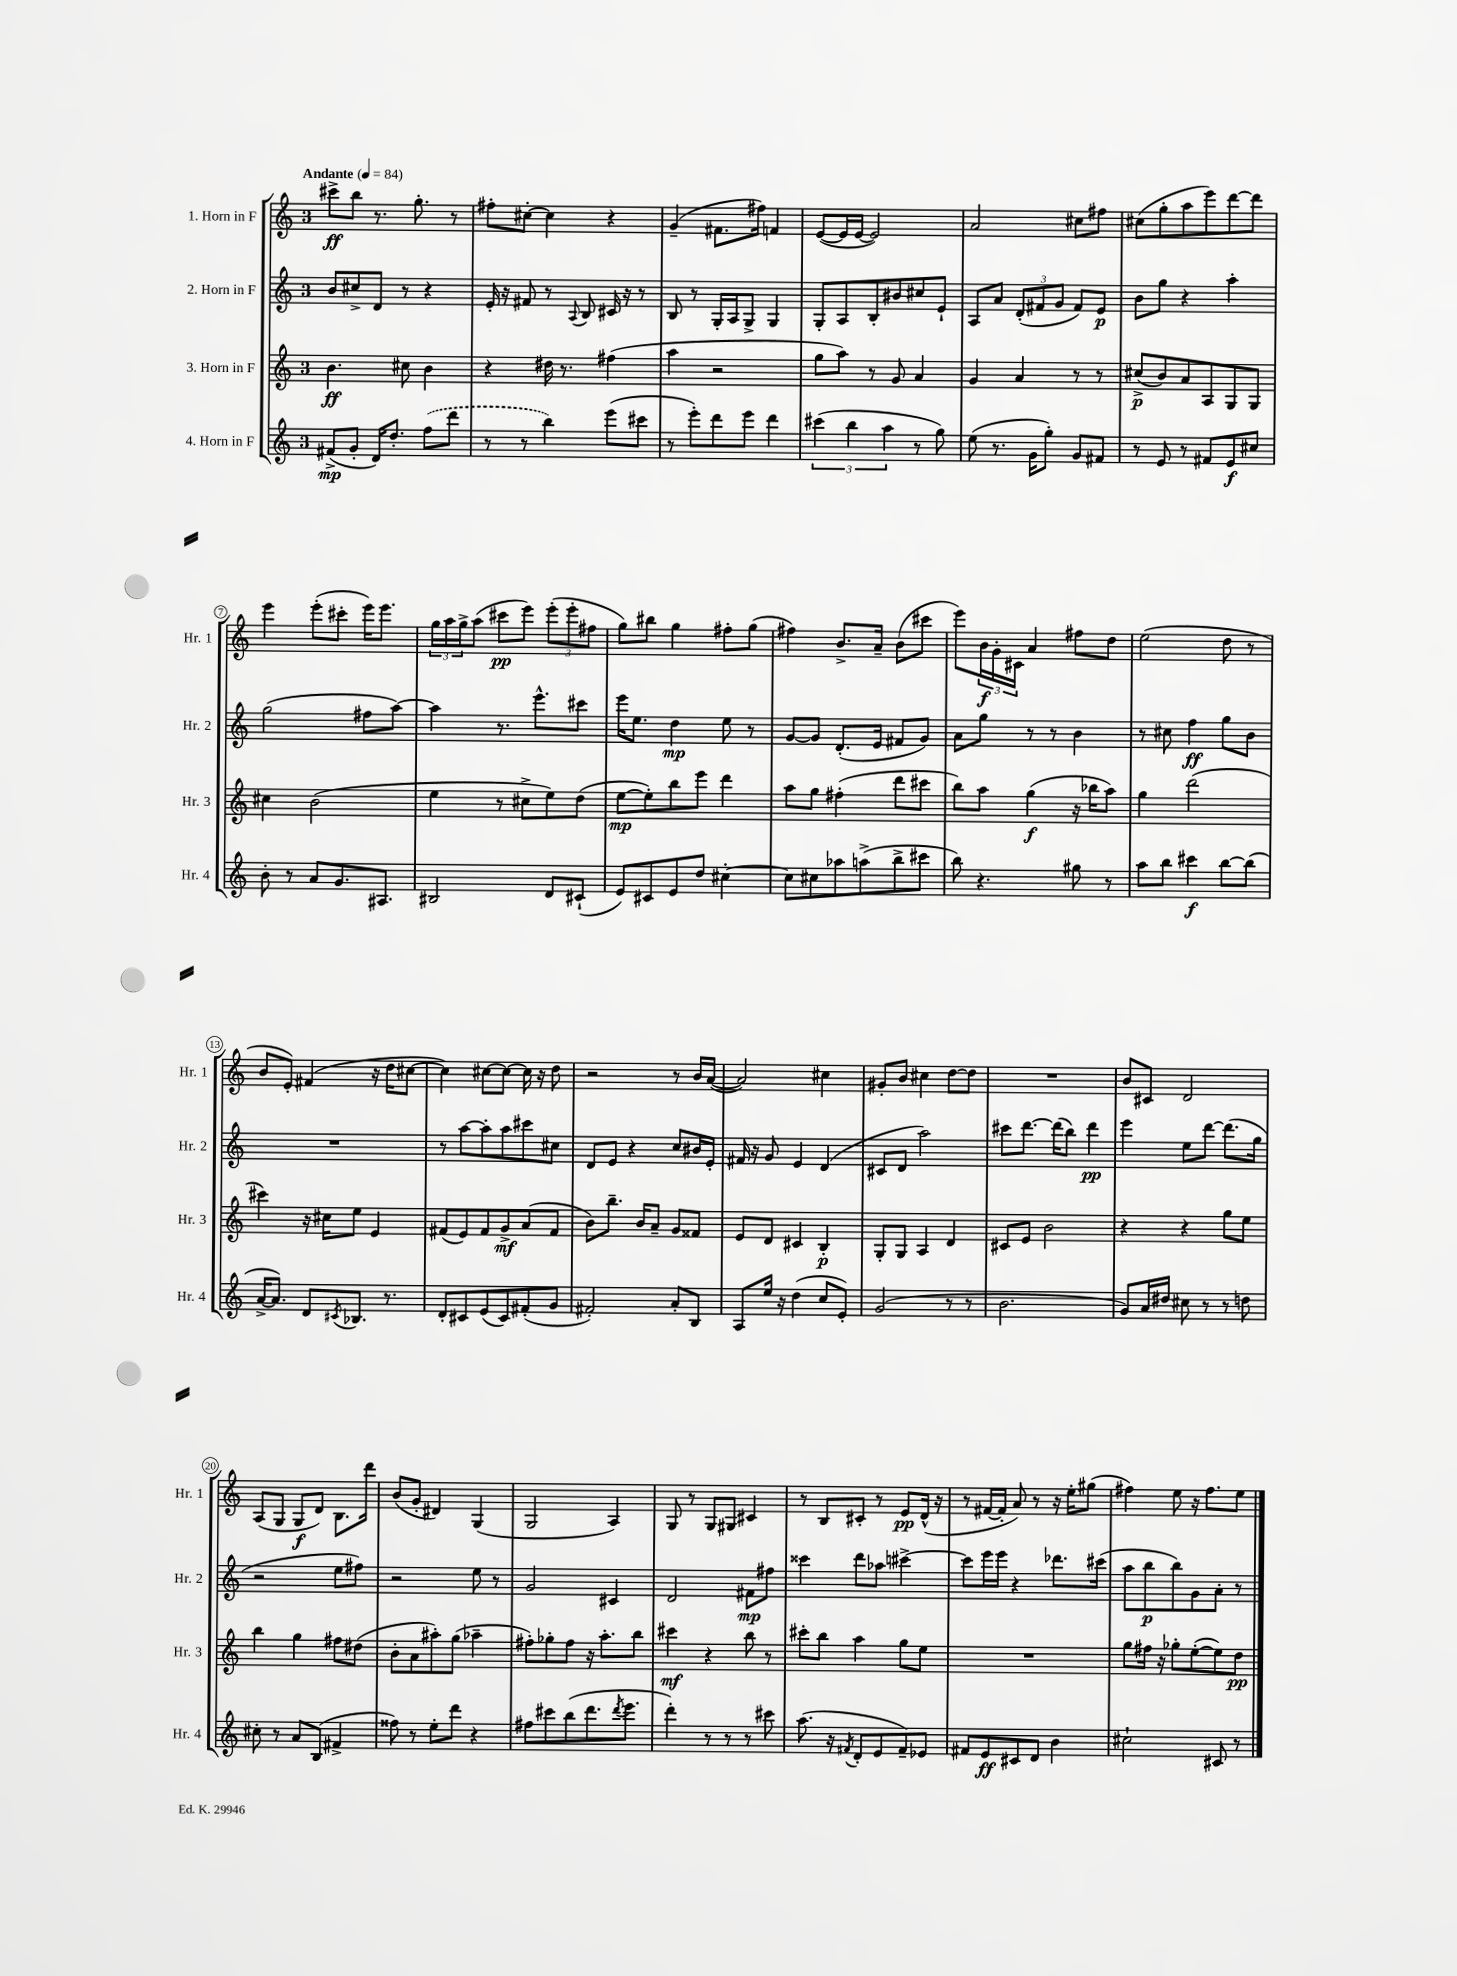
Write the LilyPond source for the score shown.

<<
\new StaffGroup <<
\new Staff = "s0" \with { instrumentName = "1. Horn in F" shortInstrumentName = "Hr. 1" } {
    \clef treble \key c \major \once \override Staff.TimeSignature.style = #'single-digit \time 3/4 \tempo "Andante" 4 = 84
    cis'''8->\ff b''8 r8. g''8.-. r8 |
    fis''8-. cis''8~-. cis''4 r4 |
    g'4--( fis'8. fis''16) f'4 |
    e'8~( e'16 e'16~ e'2) |
    a'2 cis''8 fis''8 |
    cis''8( g''8-. a''8 e'''8) d'''8~ d'''8 |
    e'''4 e'''8-.( cis'''8-. e'''16) e'''8. |
    \tuplet 3/2 { g''16 a''16 g''16-> } a''8( cis'''8\pp e'''8) \tuplet 3/2 { e'''8-.( e'''8-. fis''8 } |
    g''8) bis''8 g''4 fis''8-. g''8( |
    fis''4) b'8.-> a'16-- b'8( cis'''8 |
    e'''8) \tuplet 3/2 { b'16\f g'16-. cis'16 } a'4 fis''8 d''8 |
    e''2( d''8 r8 |
    b'8 e'8-.) fis'4( r16 d''16 cis''8~ |
    cis''4) cis''8~ cis''8~ cis''16 r16 d''8 |
    r2 r8 b'16 a'16~( |
    a'2) cis''4 |
    gis'8-. b'8 cis''4 d''8~ d''8 |
    R2. |
    b'8 cis'8 d'2 |
    a8( g8 g8\f d'8) b8. d'''16 |
    b'8( g'8-. dis'4) g4( |
    g2 a4) |
    g8 r8 g8 gis8 cis'4 |
    r8 b8 cis'8-. r8 e'8\pp d'16-^( r16 |
    r8 fis'16~ fis'16-. a'8) r8 r16 e''16-. gis''8( |
    fis''4) e''8 r16 fis''8. e''8 \bar "|." |
}
\new Staff = "s1" \with { instrumentName = "2. Horn in F" shortInstrumentName = "Hr. 2" } {
    \clef treble \key c \major \once \override Staff.TimeSignature.style = #'single-digit \time 3/4
    b'8 cis''8-> d'8 r8 r4 |
    e'16-. r16 fis'8 r8 \appoggiatura { a8 } b8 cis'16 r16 r8 |
    b8 r8 g16-. a16 g8-> g4 |
    g8-. a8 b8-. bis'8 cis''8 e'8-! |
    a8 a'8 \tuplet 3/2 { d'8-.( fis'8 g'8 } fis'8) e'8\p |
    b'8 g''8 r4 a''4-. |
    g''2( fis''8 a''8~) |
    a''4 r8. e'''8.-^ cis'''8 |
    e'''16 e''8. d''4\mp e''8 r8 |
    g'8~ g'8 d'8.-.( e'16 fis'8 g'8) |
    a'8 g''8 r8 r8 b'4 |
    r8 cis''8 f''4\ff g''8 b'8 |
    R2. |
    r8 a''8~ a''8-. a''8 cis'''8 cis''8 |
    d'8 e'8 r4 c''8 bis'16 e'16-. |
    fis'16 r16 g'8 e'4 d'4( |
    cis'8 d'8 a''2) |
    cis'''8 d'''8.~ d'''16( b''8) d'''4\pp |
    e'''4 e''8 d'''8~ d'''8.( g''16 |
    r2 e''8 fis''8) |
    r2 e''8 r8 |
    g'2 cis'4 |
    d'2 fis'8\mp fis''8 |
    cisis'''4 d'''8 aes''8 cis'''4~-> |
    cis'''8 e'''16 e'''16 r4 des'''8. cis'''16( |
    a''8 b''8\p b''8) g'8 a'8-. r8 \bar "|." |
}
\new Staff = "s2" \with { instrumentName = "3. Horn in F" shortInstrumentName = "Hr. 3" } {
    \clef treble \key c \major \once \override Staff.TimeSignature.style = #'single-digit \time 3/4
    b'4.\ff cis''8 b'4 |
    r4 dis''16 r8. fis''4( |
    a''4 r2 |
    g''8 a''8) r8 g'8 a'4 |
    g'4 a'4 r8 r8 |
    cis''8->\p( b'8) a'8 a8 g8 g8 |
    cis''4 b'2( |
    e''4 r8 cis''8-> e''8) d''8( |
    e''8~\mp e''8-.) b''8 e'''8 d'''4 |
    a''8 g''8 fis''4-.( d'''8 cis'''8 |
    b''8) a''8 g''4\f( r16 bes''16 a''8) |
    g''4 d'''2( |
    cis'''4) r16 cis''16 e''8 e'4 |
    fis'8( e'8) fis'8 g'8->\mf a'8( fis'8 |
    b'8) b''8.-- b'16 a'8-- g'8 fisis'8 |
    e'8 d'8 cis'4 b4-.\p |
    g8-. g8 a4 d'4 |
    cis'8 e'8 b'2 |
    r4 r4 g''8 e''8 |
    b''4 g''4 fis''8 dis''8( |
    b'8-. a'8 ais''8-.) g''8( aes''4-- |
    fis''8-.) ges''8-. fis''8 r16 a''8.-. b''8 |
    cis'''4\mf r4 b''8 r8 |
    cis'''8-. b''8 a''4 g''8 e''8 |
    R2. |
    g''8 fis''16 r16 ges''8-. e''8~-.( e''8) d''8\pp \bar "|." |
}
\new Staff = "s3" \with { instrumentName = "4. Horn in F" shortInstrumentName = "Hr. 4" } {
    \clef treble \key c \major \once \override Staff.TimeSignature.style = #'single-digit \time 3/4
    fis'8->\mp( g'8-. d'16) d''8.-. \once \slurDashed f''8( d'''8 |
    r8 r8 b''4) e'''8( cis'''8 |
    r8 e'''8-.) d'''8 e'''8 d'''4 |
    \tuplet 3/2 { cis'''4( b''4 a''4 } r8 g''8) |
    e''8( r8. g'16 g''8-.) g'8 fis'8 |
    r8 e'8 r8 fis'8 e'8\f cis''8 |
    b'8-. r8 a'8 g'8. ais8. |
    bis2 d'8 cis'8-!( |
    e'8) cis'8 e'8 d''8 cis''4~-. |
    cis''8 cis''8 aes''8 a''8->( b''8-> cis'''8 |
    b''8) r4. gis''8 r8 |
    a''8 b''8 cis'''4\f b''8~ b''8( |
    a'16~-> a'8.) d'8 \acciaccatura { cis'8 } bes8. r8. |
    d'8-. cis'8 e'8( cis'8) fis'8-.( g'8 |
    fis'2-.) a'8-. b8 |
    a8 e''16 r16 d''4( c''8 e'8-.) |
    g'2( r8 r8 |
    b'2. |
    g'8) a'16 dis''16 cis''8 r8 r8 d''8 |
    cis''8-. r8 a'8 b8( fis'4-> |
    fisis''8) r8 e''8-. d'''8 r4 |
    fis''8 cis'''8 b''8( d'''8. \acciaccatura { d'''8 } e'''8. |
    d'''4-.) r8 r8 r8 cis'''8 |
    a''8.( r16 \acciaccatura { fis'8 } d'8-. e'8 fis'8--) ees'8 |
    fis'8 e'8\ff cis'8 d'8 b'4 |
    cis''2-! cis'8 r8 \bar "|." |
}
>>
>>
\layout { \context { \Score \override BarNumber.stencil = #(make-stencil-circler 0.1 0.3 ly:text-interface::print) } }
